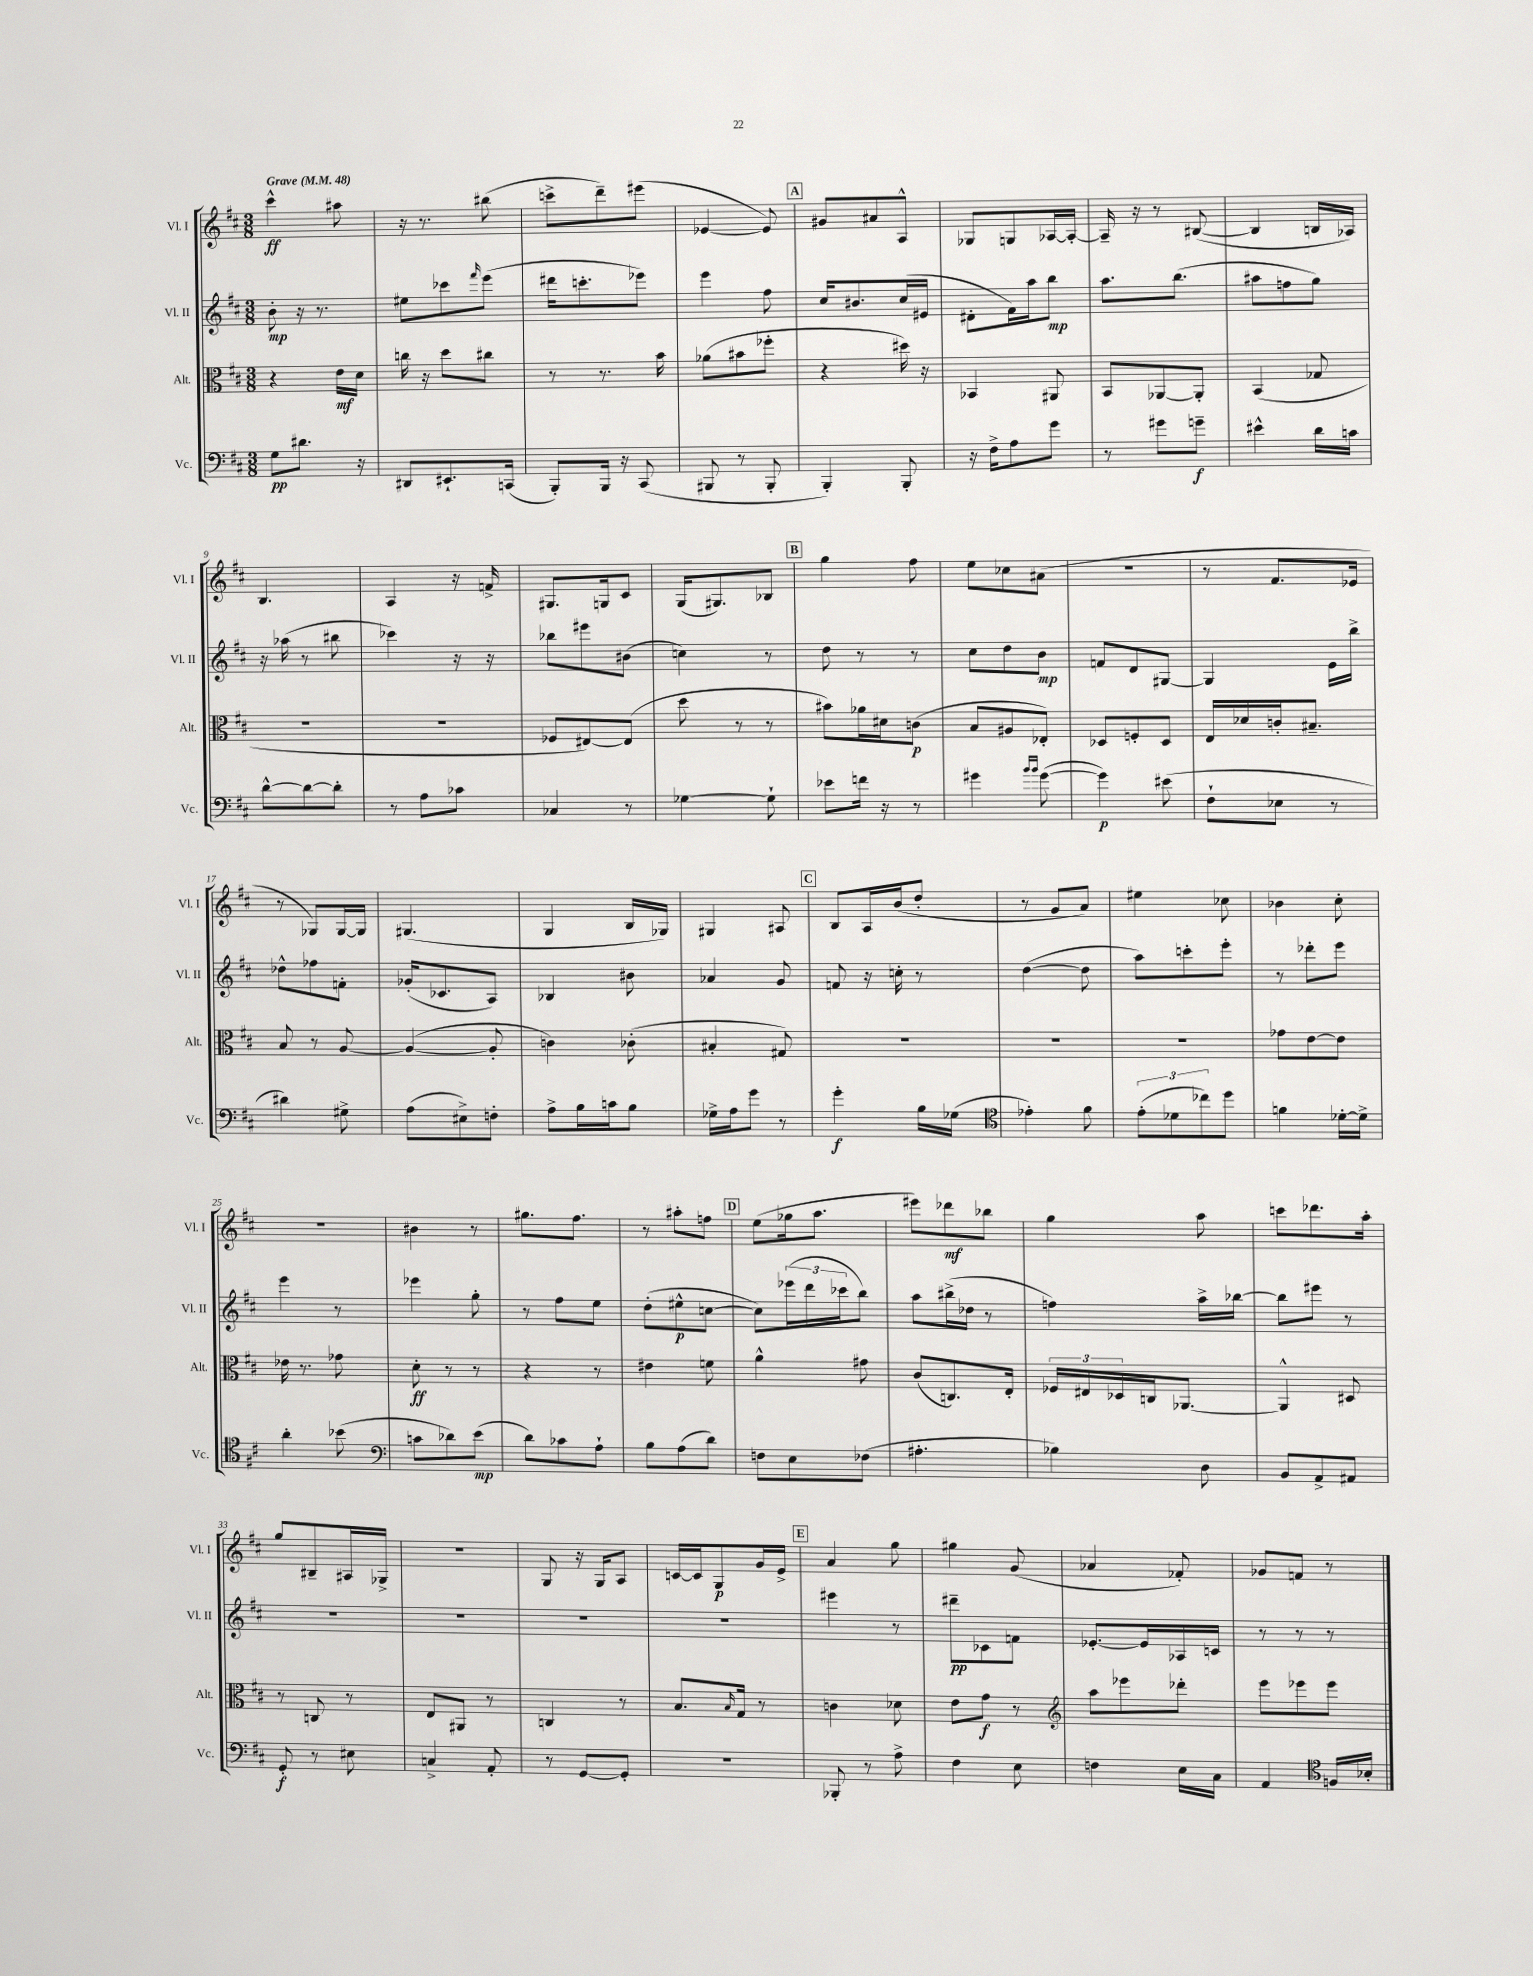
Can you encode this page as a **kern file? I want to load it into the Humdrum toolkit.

**kern	**kern	**kern	**kern
*staff4	*staff3	*staff2	*staff1
*clefF4	*clefC3	*clefG2	*clefG2
*k[f#c#]	*k[f#c#]	*k[f#c#]	*k[f#c#]
*M3/8	*M3/8	*M3/8	*M3/8
*MM48	*MM48	*MM48	*MM48
8G\L	4r	8b'\	4ccc#^^\
8.d#\J	.	16r	.
.	.	8.r	.
.	16e\LL	.	8aa#\
16r	16d\JJ	.	.
=	=	=	=
8DD#/L	16cc\	8ee#\L	16r
.	16r	.	8.r
8.EE#`/	8dd\L	8ccc-\	.
.	.	16qqfff#/	.
.	8cc#\J	(8eee\J	(8bb#\
(16CC/Jk	.	.	.
=	=	=	=
8BBB'/L)	8r	16ddd#\LK	8ccc^\L
.	.	8.ccc'\	.
16BBB/Jk	8.r	.	8ddd~\)
16r	.	.	.
(8CC#/	.	8eee-\J)	(8eee#\J
.	16b\	.	.
=	=	=	=
8BBB#/	(8a-\L	4eee\	[4e-/
8r	8b#\	.	.
8BBB#'/	8ff-'\J	8ff#\	8e-/])
=	=	=	=
4BBB'/)	4r	16cc#/LK	8g#/L
.	.	8.b#/	.
.	.	.	8a#/
8BBB'/	16dd#\)	(16cc#/L	8A^^/J
.	16r	16e#/JJ	.
=	=	=	=
16r	4BB-/	8d#'\L	8G-/L
16F#^\LK	.	.	.
8A\	.	16f#\L)	8G/
.	.	16aa\J	.
8g\J	8AA#/	8bb\J	[16A-/L
.	.	.	16A-'/_JJ
=	=	=	=
8r	8BB/L	8.aa\L	16A-~/]
.	.	.	16r
8g#\L	[8AA-/	.	8r
.	.	(8.bb\J	.
8g~\J	8AA-'/]J	.	([8B#/
=	=	=	=
4e#^^\	(4BB/	8aa#\L	4B#/]
.	.	8ff\	.
16d\LL	8G-/	8gg\J)	16B/LL
16c\JJ	.	.	16A-/JJ)
=	=	=	=
[8d^^\L	4.r	16r	4.B/
.	.	(16aa-\	.
8d\_	.	8r	.
8d'\]J	.	8bb#\	.
=	=	=	=
8r	4.r	4ccc-\)	4A/
8A\L	.	.	.
8c-\J	.	16r	16r
.	.	16r	16f^/
=	=	=	=
4C-/	8F-/L	8bb-\L	8.G#/L
.	[8E#/)	8eee#\	.
.	.	.	16G/k
8r	(8E#/]J	(8b#\J	8c#/J
=	=	=	=
[4G-\	8dd\	4cc\)	(16G/LK
.	.	.	8.G#/)
.	8r	.	.
8G-`\]	8r	8r	8B-/J
=	=	=	=
8e-\L	8b#\L)	8dd\	4gg\
16f\Jk	16a-\L	8r	.
16r	16d#\J	.	.
8r	(8c\J	8r	8ff#\
=	=	=	=
4g#\	8B/L	8cc#\L	8ee\L
.	8A#/	8dd\	8cc-\
16qqb/LL	.	.	.
16qqb/JJ	.	.	.
([8g#\	8E-'/J)	8b\J	(8a#\J
=	=	=	=
4g#\])	8D-/L	8f/L	4.r
.	8F'/	8d/	.
(8e#\	8D-/J	[8G#/J	.
=	=	=	=
8F#`\L	16E/LL	4G#/]	8r
.	16d-/	.	.
8E-\J	16c'/J	.	8.f#/L
.	8.B#~/J	.	.
8r	.	16e\LL	.
.	.	16bb^\JJ	16e-/Jk
=	=	=	=
4d#\)	8B/	8dd-^^\L	8r
.	8r	8ff-\	8G-/L)
8G#^\	[8A/	8f'\J	[16G-/L
.	.	.	16G-/]JJ
=	=	=	=
(8A\L	(4A/_	(16g-'/LK	(4.G#/
.	.	8.c-/	.
8E#^\)	.	.	.
8F'\J	8A'/]	8A/J)	.
=	=	=	=
8A^\L	4c\)	4B-/	4G/
16B\L	.	.	.
16c\J	.	.	.
8B\J	(8c-'\	8b#\	16B/LL
.	.	.	16G-/JJ)
=	=	=	=
16G-^\LL	4B#'/	4a-/	4G#/
16A\J	.	.	.
8g\J	.	.	.
8r	8G#/)	8g/	8A#/
=	=	=	=
4g'\	4.r	8f/	8B/L
.	.	16r	16A/L
.	.	16cc'\	(16b/J
16B\LL	.	8r	8dd'/J
(16G-\JJ	.	.	.
=	=	=	=
*clefC4	*	*	*
4e-'\)	4.r	([4dd\	8r
.	.	.	8g/L
8f#\	.	8dd\]	8a/J)
=	=	=	=
(12e'\L	4.r	8aa\L)	4ee#\
12d-\	.	.	.
.	.	8ccc'\	.
12cc-\)	.	.	.
8dd\J	.	8eee'\J	8cc-\
=	=	=	=
4f\	8g-\L	8r	4b-\
.	[8e\	8ddd-'\L	.
[16d-'\LL	8e\]J	8eee\J	8cc#'\
16d-^\]JJ	.	.	.
=	=	=	=
4a'\	16e-\	4eee\	4.r
.	8.r	.	.
(8b-\	8g-\	8r	.
=	=	=	=
*clefF4	*	*	*
8c\L	8d'\	4eee-\	4b#\
8d-\)	8r	.	.
(8e\J	8r	8gg'\	8r
=	=	=	=
8d\L)	4r	8r	8.gg#\L
8c-\	.	8ff#\L	.
.	.	.	8.ff#\J
8A`\J	8r	8ee\J	.
=	=	=	=
8B\L	4e#\	(8dd'\L	8r
(8A\	.	8ee#^^\	8aa#'\L
8d\J)	8f\	[8cc\J	8ff\J
=	=	=	=
8F\L	4a^^\	8cc\]L)	(8ee\L
8E\	.	(24eee-\L	16gg-\k
.	.	24ddd\	.
.	.	.	8.aa\J
.	.	24ccc-\J	.
(8F-\J	8g#\	8bb\J)	.
=	=	=	=
4.A#'\	(8c#/L	8aa\L	8eee#\L)
.	8.C/)	(16bb#^\L	8ddd-\
.	.	16dd-\JJ	.
.	.	8r	8bb-\J
.	16E'/Jk	.	.
=	=	=	=
4B-\)	24F-/LL	4ff\)	4gg\
.	24E#/	.	.
.	24D-/	.	.
.	16C/J	.	.
.	[8.AA-/J	.	.
8D\	.	16aa^\LL	8aa\
.	.	[16bb-\JJ	.
=	=	=	=
8BB/L	4AA-^^/]	8bb-\]L	8ccc\L
8AA^/	.	8eee#\J	8.ddd-\
8AA#/J	8D#/	8r	.
.	.	.	16aa'\Jk
=	=	=	=
8GG'/	8r	4.r	8gg/L
8r	8C/	.	8B#~/
8E#\	8r	.	16A#/L
.	.	.	16G-^/JJ
=	=	=	=
4C^/	8E/L	4.r	4.r
.	8AA#/J	.	.
8AA'/	8r	.	.
=	=	=	=
8r	4C/	4.r	8G/
[8GG/L	.	.	16r
.	.	.	16G/LK
8GG'/]J	8r	.	8A/J
=	=	=	=
4.r	8.B/L	4.r	[16c/LL
.	.	.	16c/]J
.	.	.	8G/
.	16qqB/	.	.
.	16G/Jk	.	.
.	8r	.	16g/L
.	.	.	16e^/JJ
=	=	=	=
8BBB-'/	4c\	4eee#\	4a/
8r	.	.	.
8A^\	8d-\	8r	8gg\
=	=	=	=
4F#\	8e\L	8ddd#~\L	4gg#\
.	8g\J	8c-\	.
8E\	8r	8f\J	(8g/
=	=	=	=
*	*clefG2	*	*
4F\	8aa\L	[8.e-'/L	4a-/
.	8eee-\	.	.
.	.	16e-/]L	.
16E\LL	8ddd-'\J	16A-/	8f-'/)
16C#\JJ	.	16c/JJ	.
=	=	=	=
4AA/	8eee\L	8r	8g-/L
.	8eee-\	8r	8f/J
*clefC4	*	*	*
16F/LL	8eee-\J	8r	8r
16B-'/JJ	.	.	.
==	==	==	==
*-	*-	*-	*-
